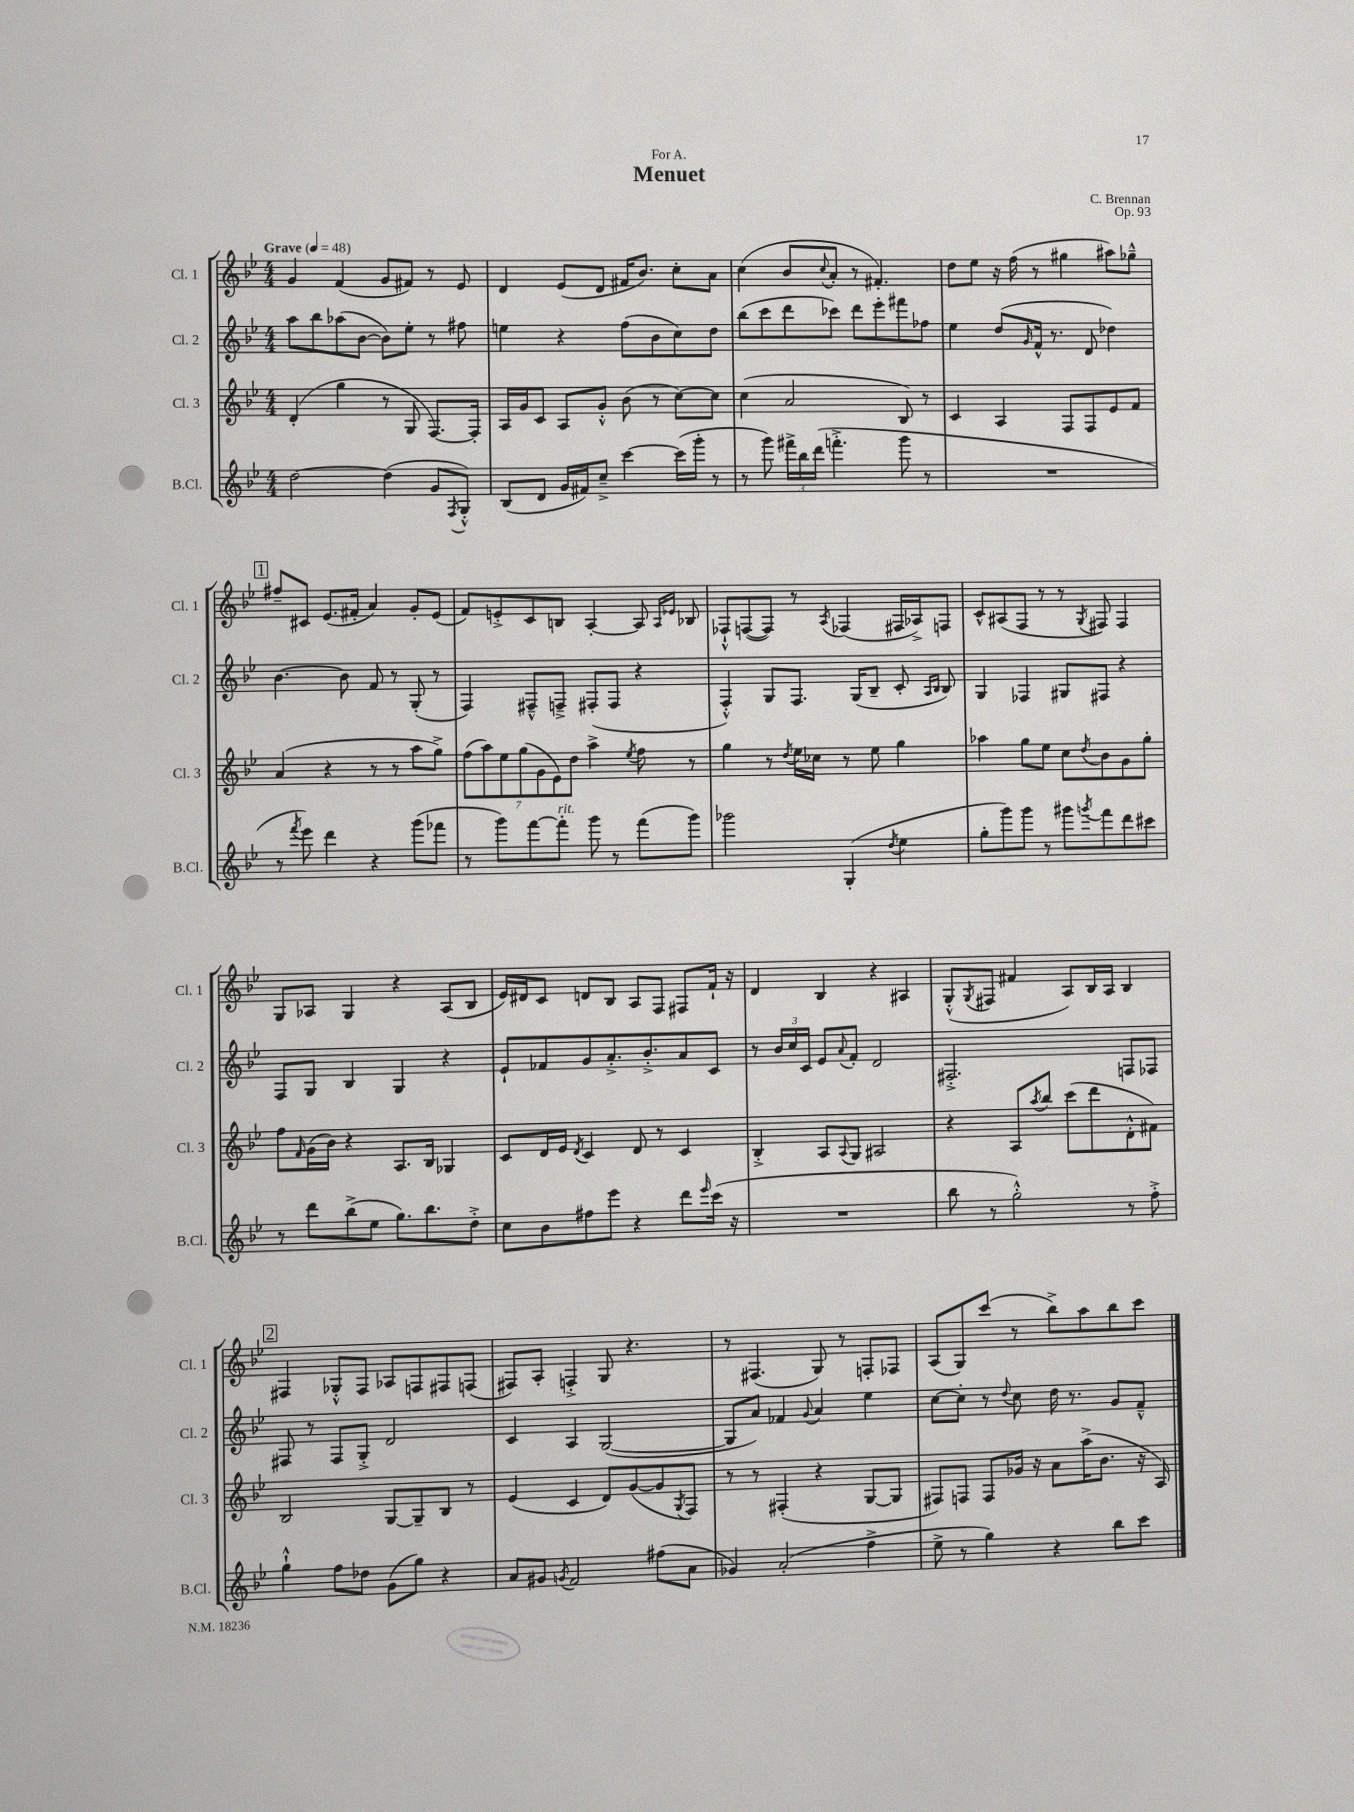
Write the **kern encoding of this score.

**kern	**kern	**kern	**kern
*staff4	*staff3	*staff2	*staff1
*clefG2	*clefG2	*clefG2	*clefG2
*k[b-e-]	*k[b-e-]	*k[b-e-]	*k[b-e-]
*M4/4	*M4/4	*M4/4	*M4/4
*MM48	*MM48	*MM48	*MM48
[2dd	(4d'	8aa	4g
.	.	8bb-	.
.	4gg	(8aa-	(4f
.	.	[8b-	.
(4dd]	8r	8b-])	8g
.	8G	8ee-'	8f#)
8g	[8.F)	8r	8r
8qF	.	.	.
8G'^^)	.	8ff#	8e-
.	16F']	.	.
=	=	=	=
(8B-	16A	4ee	4d
.	16g	.	.
8d	8c	.	.
16g	8A	4r	(8e-
16f#)	.	.	.
8cc~^	8g'^^	.	8d
[4ccc	(8b-	(8ff	16f#
.	.	.	8.b-)
.	8r	8b-	.
(16ccc]	[8cc)	8cc)	8cc'
16ggg'	.	.	.
8r	8cc]	8dd	8a
=	=	=	=
8r	(4cc	(8bb-	(4cc
8ggg)	.	8ccc	.
24fff#^	2a	8ddd	8b-
24bb-	.	.	.
(24ddd	.	.	.
.	.	.	8qqcc
4.fff'^	.	8ccc-)	8a'
.	.	8ddd	8r
.	.	8eee-'	4.f#')
8ggg	8B-)	8fff#	.
8r	8r	8ff-	.
=	=	=	=
1r	4c	4ee-	8dd
.	.	.	8ee-
.	4A	(8dd	16r
.	.	.	(16ff
.	.	16qqg	.
.	.	16f^^	8r
.	.	8.r	.
.	8F	.	4gg#
.	8F	8d	.
.	8e-	4dd-)	8aa#)
.	8f	.	8gg-~^^
=	=	=	=
8r	(4a	[4.b-	8ff#~
8qfff	.	.	.
8eee-)	.	.	8c#
4ddd	4r	.	(8.e-
.	.	8b-]	.
.	.	.	16f#'
4r	8r	8f	4a)
.	8r	8r	.
(8ggg	8aa	(8G'	8g'
8fff-	8gg^)	8r	(8e-
=	=	=	=
8r	(14ff	4F)	8f)
.	14aa)	.	.
8ggg)	.	.	8e'^
.	14ee-	.	.
.	(14gg	.	.
[8fff	.	8F#~^^	8c
.	14g	.	.
.	14e-)	.	.
8fff']	.	8F~^	8B
.	14dd	.	.
8ggg	4aa^	(8F#'	[4A'
8r	.	8F#	.
.	8qee-	.	.
(8fff	8ff	4r	8A]
.	.	.	16qqA
.	.	.	16qqe-
8ggg)	8r	.	8B-
=	=	=	=
2ggg-	4gg	4F'^^)	8F-`^^
.	.	.	([8F
.	8r	8G	8F])
.	8qdd	.	.
.	16ee-	8.F	8r
.	16cc-	.	.
.	.	.	8qA
(4G'	8r	.	(4F-
.	.	(16G	.
.	8ee-	8B-~	.
8qdd	.	.	.
4ee-	4gg	8c'	16F#
.	.	.	16A-^)
.	.	16qqA	.
.	.	16qqB-	.
.	.	8B-)	8F
=	=	=	=
8gg'	4aa-	4G	8c^^
8ggg)	.	.	(8A#
8ggg	8gg	4F-	8F
8r	8ee-	.	8r
8ggg#	8cc	8G#	8r
8qggg	8qdd	.	8qG
8fff	8b-	8F#	8F#)
8ddd	8g	4r	4F#
8ccc#	8gg'	.	.
=	=	=	=
8r	8ff	8F	8G
.	16qqf	.	.
8ddd	(16g	8G	8A-
.	16b-)	.	.
(8bb-^	4r	4B-	4G
8ee-	.	.	.
8.gg)	8.A	4G	4r
8.bb-	16B-	.	.
.	4G-	4r	(8A-
8dd'^	.	.	8B-
=	=	=	=
8cc	8c	8e-`	16e-)
.	.	.	16d#
8b-	16d	8f-	8c
.	16e-	.	.
.	8qd	.	.
8ff#	4c	8g	8d
8eee-	.	8.a'^	8B-
4r	8d	.	8A
.	.	8.b-'^	.
.	8r	.	8F
8ddd	4c	8a	8F#
16qqeee-	.	.	.
(16ccc	.	8c	16f`
16r	.	.	16r
=	=	=	=
1r	4B-'^	8r	4d
.	.	24b-	.
.	.	24cc	.
.	.	24c	.
.	8A	8e-	4B-
.	8qqA	8qqa	.
.	8G	8f'	.
.	2A#	2d	4r
.	.	.	4A#
=	=	=	=
8bb-	4r	2.F#'^	(8G'^^
.	.	.	8qG
8r	.	.	8F#
2gg'^^)	8A	.	4f#
.	8qaa	.	.
.	8bb-	.	.
.	(8ccc	.	8A)
.	8ddd	.	16B-
.	.	.	16A
8r	8d'^^	8F	4B-
8ff'^	8f#)	8F-	.
=	=	=	=
4gg`^^	2B-	8F#	4F#
.	.	8r	.
8ff	.	8F#	8G-'^^
8dd-	.	8G'^	8F#
(8g	[8G	2d	8A-
8gg)	8G~]	.	8F
4r	8B-	.	8F#
.	8r	.	(8F
=	=	=	=
8a	(4e-	4c	8F#)
8g#	.	.	8A'
8qg	.	.	.
2f	4c	4A	4F'^
.	8d)	([2G	8G
.	([8g	.	4.r
(8ff#	8g]	.	.
.	8qG	.	.
8a	8F)	.	.
=	=	=	=
4g-)	8r	8G]	8r
.	8r	8a)	(4.F#
(2a'	(4F#'	4f-	.
.	.	8qqg	.
.	4r	4a	8G)
.	.	.	8r
4ff^	[8G	4ee-	8F'
.	8G]	.	8F-
=	=	=	=
8ee-^	8F#)	[8cc	(8A
8r	8F	8cc']	8G)
4gg)	8F	8r	(8ccc
.	.	8qqdd	.
.	16g-	8cc	8r
.	16r	.	.
4r	8a	16dd	8bb-^)
.	.	8.r	.
.	(16aa^	.	8aa
.	8.b-	.	.
8bb-	.	8g	8bb-
8ccc	16r	8f~^^	8ccc
.	16A)	.	.
==	==	==	==
*-	*-	*-	*-
